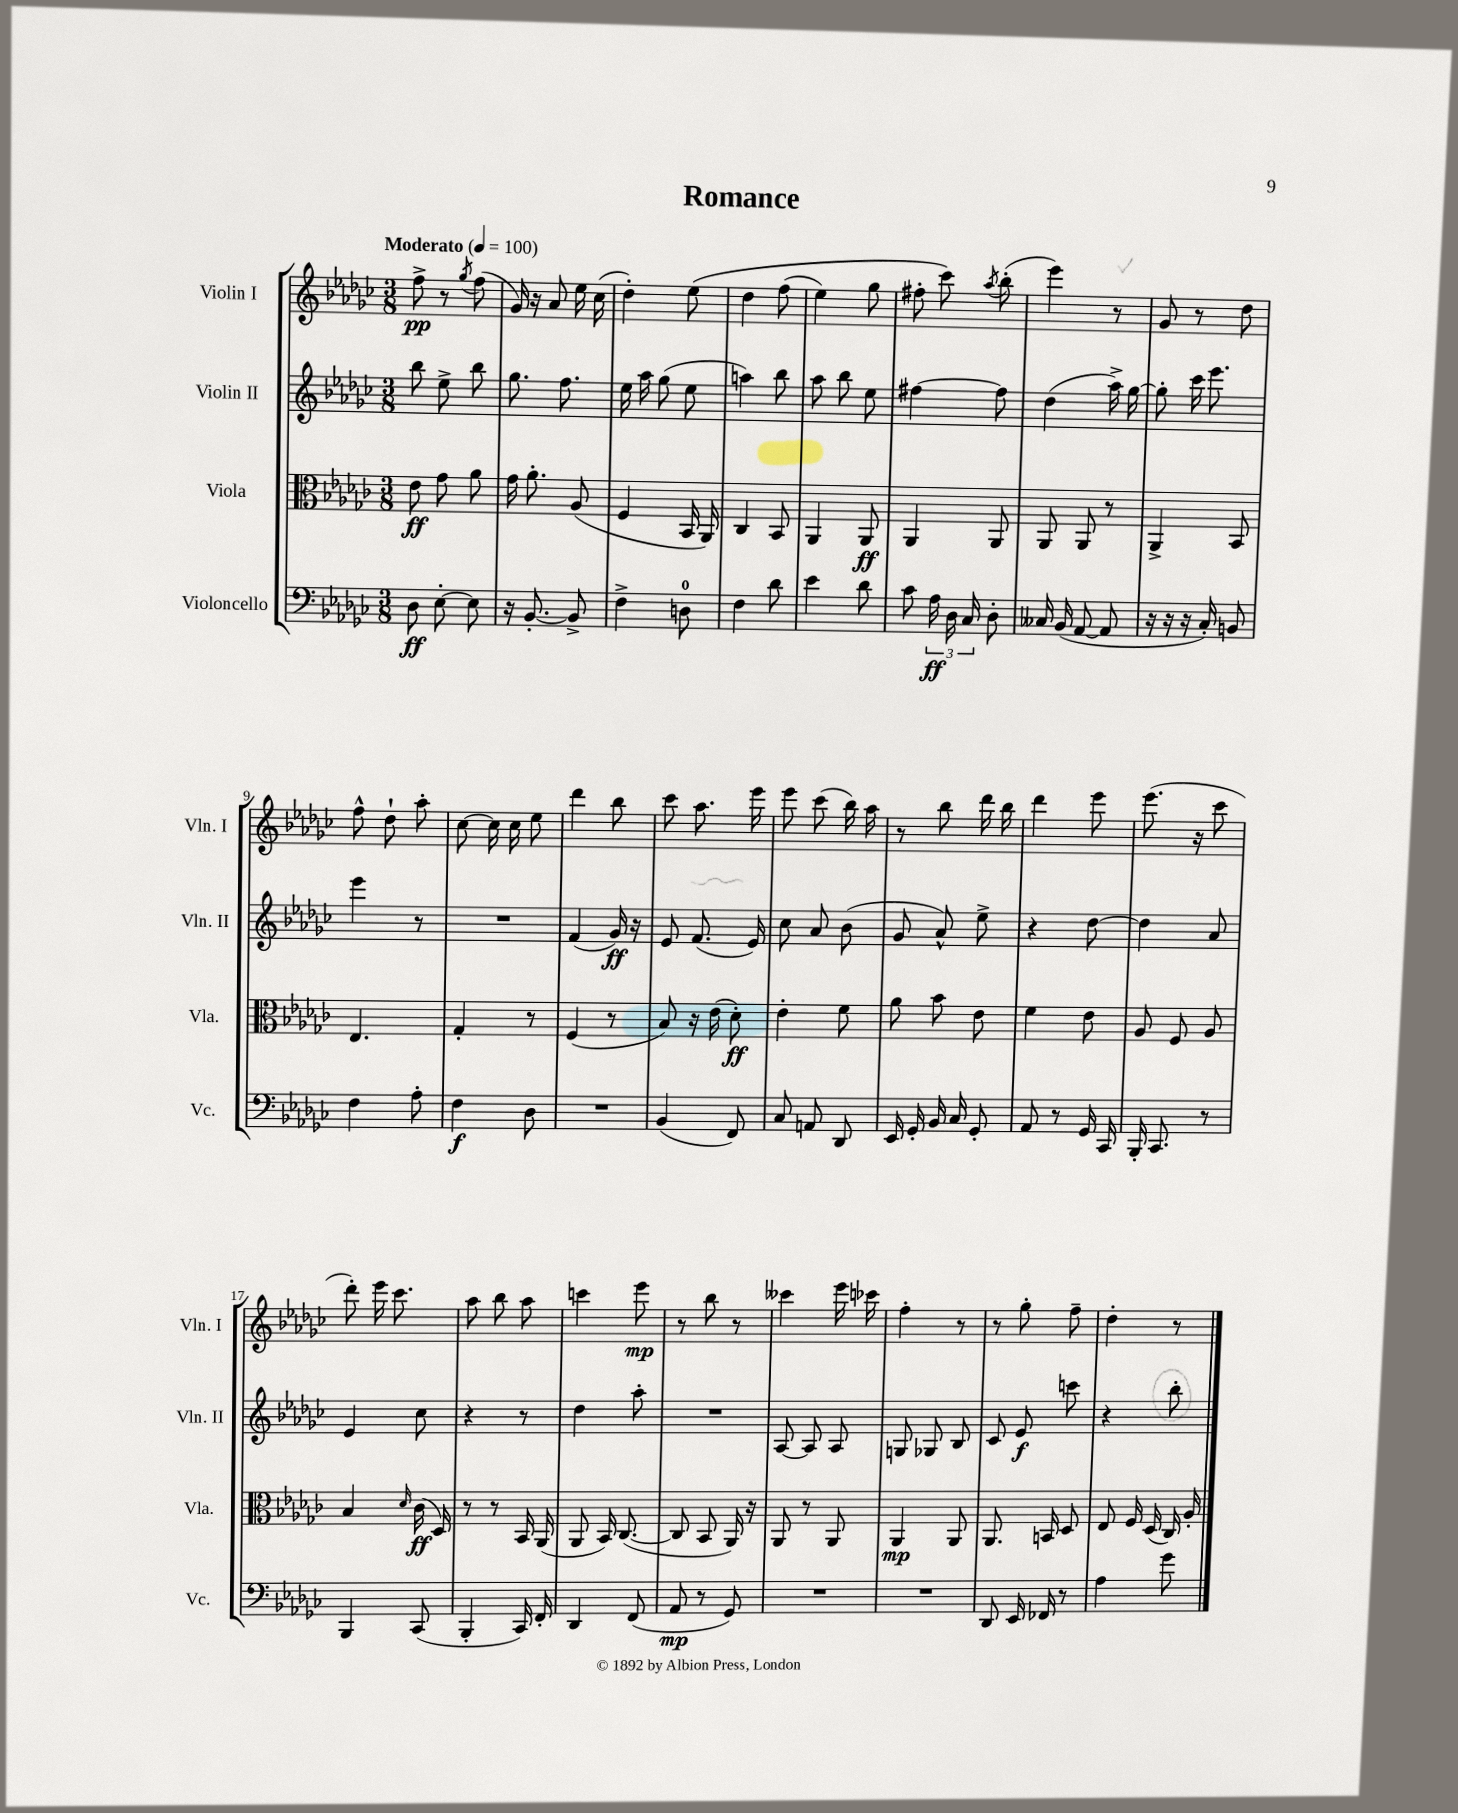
\header { title = "Romance" }
<<
\new StaffGroup <<
\new Staff = "s0" \with { instrumentName = "Violin I" shortInstrumentName = "Vln. I" } {
    \clef treble \key ges \major \numericTimeSignature \time 3/8 \tempo "Moderato" 4 = 100
    \autoBeamOff f''8->\pp r8 \acciaccatura { ges''8 } f''8( |
    ges'16) r16 aes'8 ees''16 ces''16( |
    des''4-.) ees''8\( |
    des''4 f''8( |
    ees''4) ges''8 |
    fis''8-. ces'''8\) \acciaccatura { aes''8 } bes''8-.( |
    ees'''4) r8 |
    ges'8 r8 des''8 |
    f''8-^ des''8-! aes''8-. |
    ces''8~ ces''16 ces''16 ees''8 |
    des'''4 bes''8 |
    ces'''8 aes''8. ees'''16 |
    ees'''8 ces'''8( bes''16) aes''16 |
    r8 bes''8 des'''16 bes''16 |
    des'''4 ees'''8 |
    ees'''8.( r16 ces'''8 |
    des'''8-.) ees'''16 ces'''8. |
    aes''8 bes''8 aes''8 |
    c'''4 ees'''8\mp |
    r8 bes''8 r8 |
    ceses'''4 ees'''16 ces'''16 |
    f''4-. r8 |
    r8 ges''8-. f''8-- |
    des''4-. r8 \bar "|." |
}
\new Staff = "s1" \with { instrumentName = "Violin II" shortInstrumentName = "Vln. II" } {
    \clef treble \key ges \major \numericTimeSignature \time 3/8
    \autoBeamOff bes''8 ees''8-> bes''8 |
    ges''8. f''8. |
    ees''16 aes''16 ges''8( ees''8 |
    a''4) bes''8 |
    aes''8 bes''8 ees''8 |
    fis''4~ fis''8 |
    des''4( aes''16->) ges''16~ |
    ges''8-. ces'''16 ees'''8. |
    ees'''4 r8 |
    R4. |
    f'4( ges'16\ff) r16 |
    ees'8 f'8.( ees'16) |
    ces''8 aes'8 bes'8( |
    ges'8 aes'8-^) ees''8-> |
    r4 des''8~ |
    des''4 aes'8 |
    ees'4 ces''8 |
    r4 r8 |
    des''4 aes''8-. |
    R4. |
    aes8~ aes8 aes8 |
    g8 ges8 bes8 |
    ces'8 ees'8\f c'''8 |
    r4 bes''8-. \bar "|." |
}
\new Staff = "s2" \with { instrumentName = "Viola" shortInstrumentName = "Vla." } {
    \clef alto \key ges \major \numericTimeSignature \time 3/8
    \autoBeamOff ees'8\ff ges'8 aes'8 |
    ges'16 aes'8.-. aes8( |
    f4 bes,16 aes,16) |
    ces4 bes,8 |
    aes,4 aes,8\ff |
    aes,4 aes,8 |
    aes,8 aes,8 r8 |
    aes,4-> bes,8 |
    ees4. |
    ges4-. r8 |
    f4( r8 |
    bes8) r16 ees'16( des'8-.\ff) |
    ees'4-. f'8 |
    aes'8 bes'8 ees'8 |
    f'4 ees'8 |
    aes8 f8 aes8 |
    bes4 \grace { des'16 } ces'16\ff( des16) |
    r8 r8 bes,16 aes,16( |
    aes,8 bes,16) ces8.~( |
    ces8 bes,8 aes,16) r16 |
    aes,8 r8 aes,8 |
    aes,4\mp aes,8 |
    aes,8. b,16 des8 |
    ees8 f16 des16( ces16) aes16-. \bar "|." |
}
\new Staff = "s3" \with { instrumentName = "Violoncello" shortInstrumentName = "Vc." } {
    \clef bass \key ges \major \numericTimeSignature \time 3/8
    \autoBeamOff des8\ff ees8~-. ees8 |
    r16 bes,8.~-. bes,8-> |
    f4-> d8-0 |
    f4 des'8 |
    ees'4 des'8 |
    ces'8 \tuplet 3/2 { aes16\ff des16 ces16 } des8-. |
    ceses16 bes,16( aes,8~ aes,8 |
    r16 r16 r16 ces16-.) b,8 |
    f4 aes8-. |
    f4\f des8 |
    R4. |
    bes,4( f,8) |
    ces8 a,8 des,8 |
    ees,16 ges,16-. bes,16 ces16 ges,8-. |
    aes,8 r8 ges,16 ces,16 |
    bes,,16-. ces,8. r8 |
    bes,,4 ces,8( |
    bes,,4-. ces,16) f,16-. |
    des,4 f,8( |
    aes,8\mp r8 ges,8) |
    R4. |
    R4. |
    des,8 ees,16 fes,16 r8 |
    aes4 ges'8 \bar "|." |
}
>>
>>
